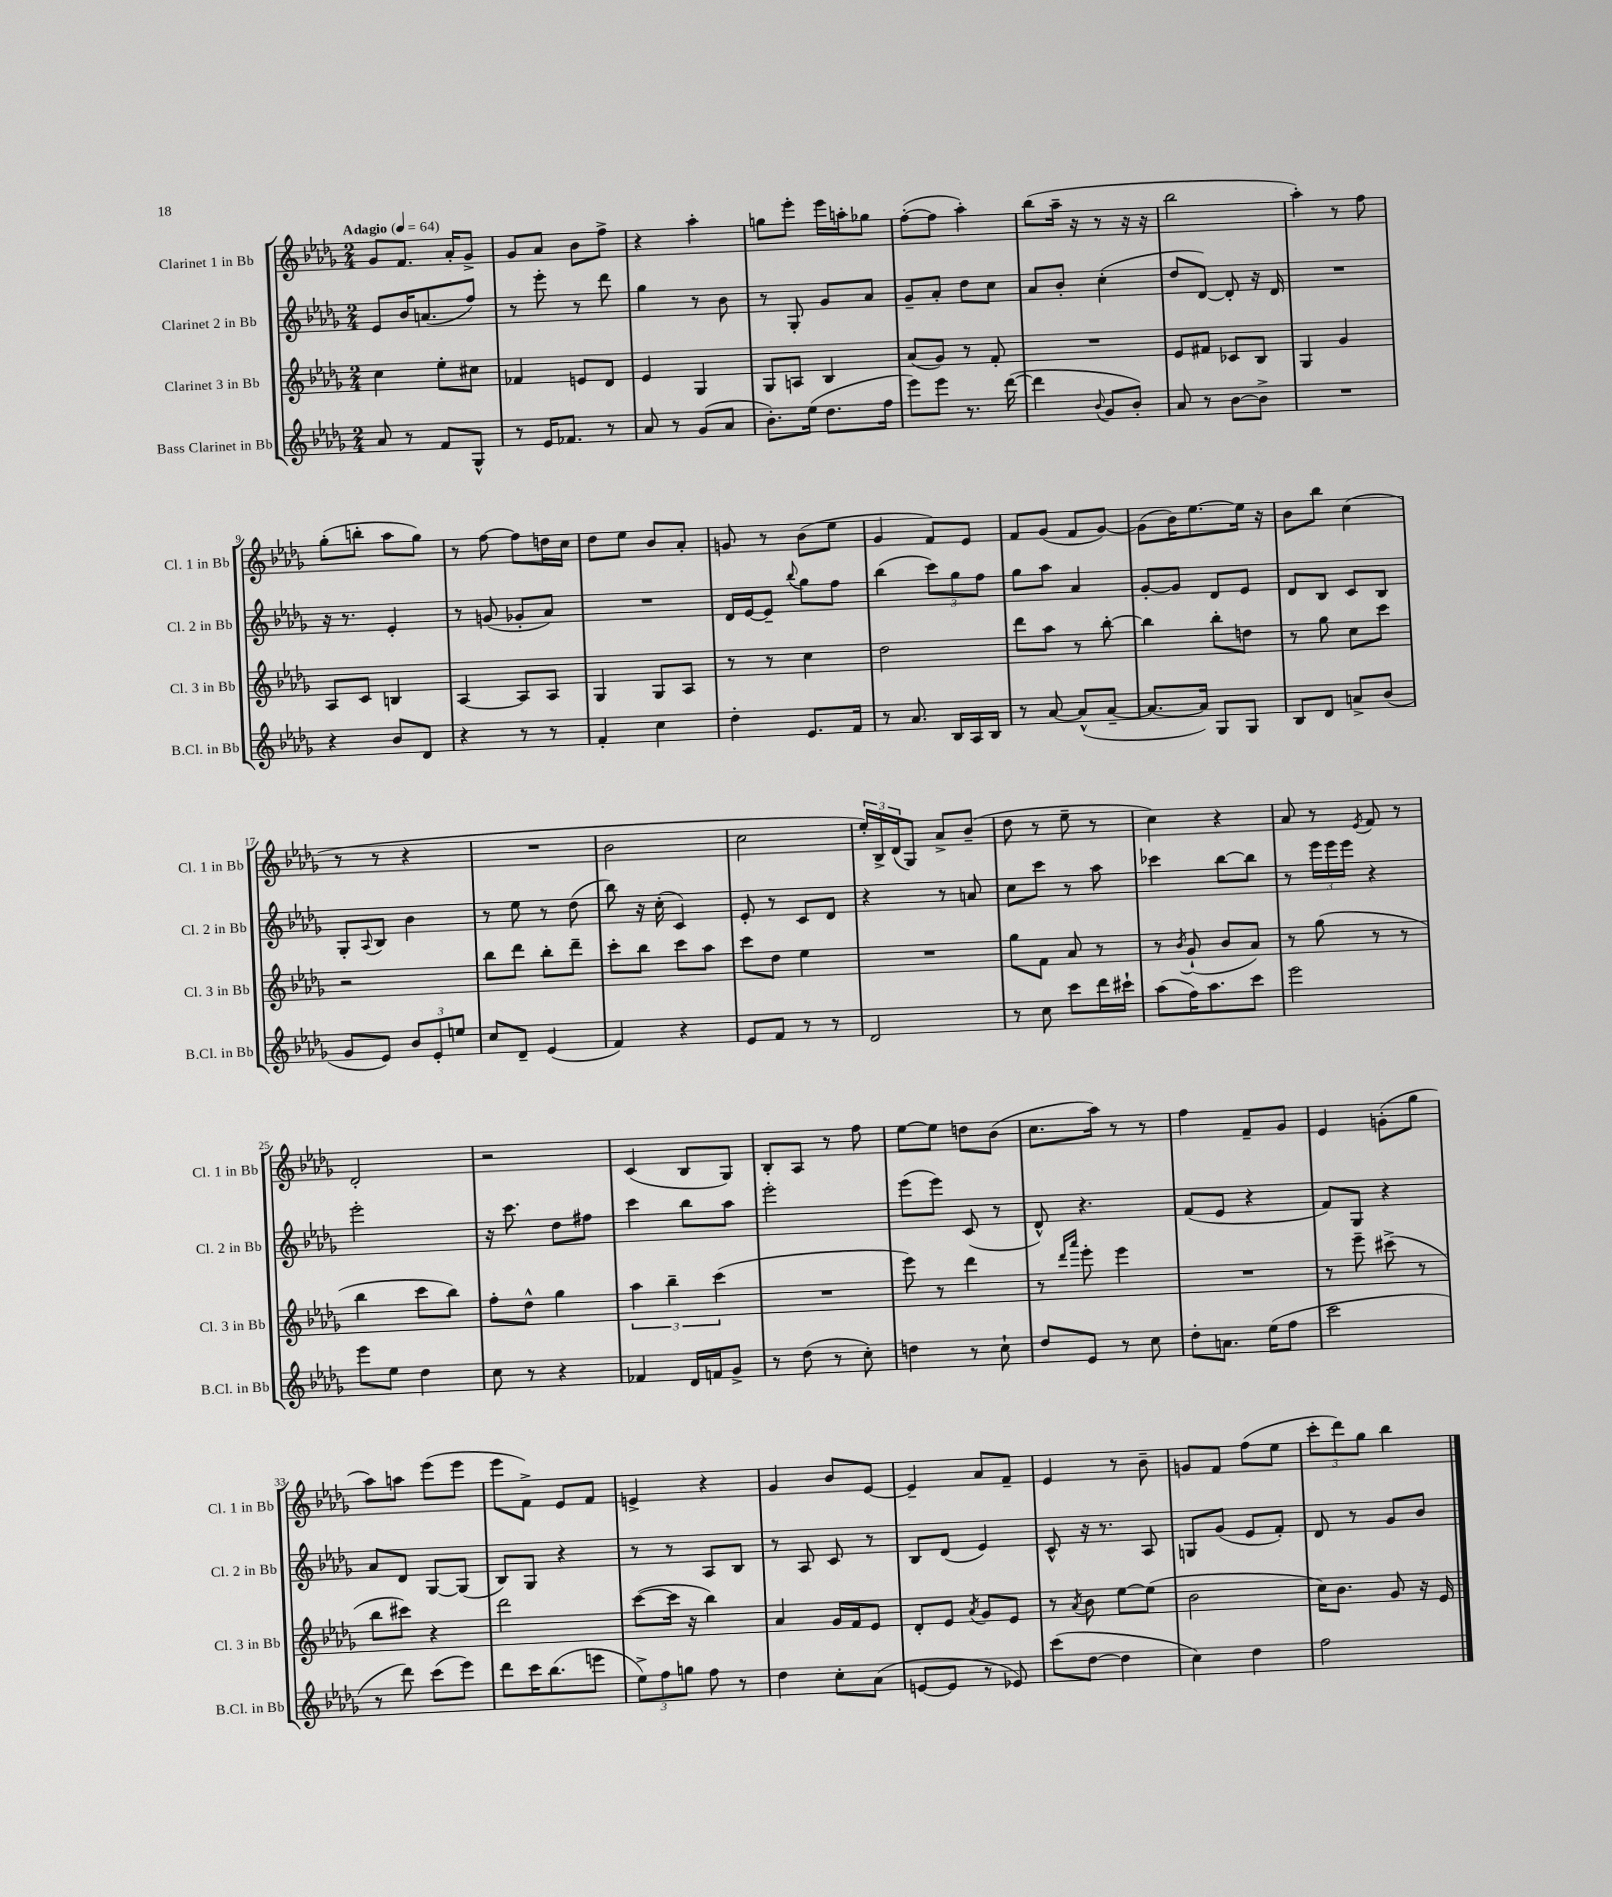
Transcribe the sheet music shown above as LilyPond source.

<<
\new StaffGroup <<
\new Staff = "s0" \with { instrumentName = "Clarinet 1 in Bb" shortInstrumentName = "Cl. 1 in Bb" } {
    \clef treble \key des \major \numericTimeSignature \time 2/4 \tempo "Adagio" 4 = 64
    ges'8 f'8. aes'16-. ges'8-> |
    ges'8 aes'8 bes'8 f''8-> |
    r4 aes''4-. |
    g''8 ees'''8-. ees'''16 a''16-. ges''8 |
    f''8~-.( f''8 aes''4-.) |
    bes''8( aes''16-- r16 r8 r16 r16 |
    bes''2 |
    aes''4-.) r8 f''8 |
    ges''8-.( b''8-. aes''8 ges''8) |
    r8 f''8~ f''8 d''16 c''16 |
    des''8 ees''8 bes'8 aes'8-. |
    g'8 r8 bes'8( ees''8 |
    ges'4 f'8) ees'8 |
    f'8 ges'8( f'8 ges'8~) |
    ges'8( bes'16) ees''8.~ ees''16 r16 |
    bes'8 bes''8 c''4( |
    r8 r8 r4 |
    R2 |
    bes'2 |
    c''2 |
    \tuplet 3/2 { ees''16-.) bes16-> des'16( } ges8) aes'8-> bes'8--( |
    des''8 r8 ees''8-- r8 |
    c''4) r4 |
    aes'8 r8 \acciaccatura { ees'8 } f'8 r8 |
    des'2-. |
    r2 |
    c'4( bes8 ges8) |
    bes8-. aes8 r8 f''8 |
    ees''8~ ees''8 d''8 bes'8( |
    c''8. aes''16) r8 r8 |
    f''4 f'8-- ges'8 |
    ees'4 g'8-.( ges''8 |
    aes''8) a''8 ees'''8( ees'''8 |
    ees'''8 f'8->) ees'8 f'8 |
    e'4-> r4 |
    ges'4 bes'8 ees'8~ |
    ees'4-- aes'8 f'8-- |
    ees'4 r8 bes'8-- |
    g'8 f'8 f''8( ees''8 |
    \tuplet 3/2 { c'''8-. des'''8) ges''8 } bes''4 \bar "|." |
}
\new Staff = "s1" \with { instrumentName = "Clarinet 2 in Bb" shortInstrumentName = "Cl. 2 in Bb" } {
    \clef treble \key des \major \numericTimeSignature \time 2/4
    ees'8 bes'16 a'8.( f''8) |
    r8 ees'''8-. r8 des'''8 |
    ges''4 r8 bes'8 |
    r8 ges8-. ges'8 aes'8 |
    ges'8-- aes'8-. des''8 c''8 |
    aes'8 bes'8-. c''4-.( |
    des''8 des'8~) des'8-. r16 des'16 |
    R2 |
    r16 r8. ees'4-. |
    r8 g'8( ges'8-. aes'8) |
    R2 |
    des'16 ees'16~ ees'8-- \appoggiatura { bes''8 } ges''8 f''8 |
    bes''4( \tuplet 3/2 { c'''8) ges''8 f''8 } |
    ges''8 aes''8 aes'4 |
    ges'8~-. ges'8 des'8 ees'8 |
    des'8 bes8 c'8 bes8 |
    ges8-. \appoggiatura { aes8 } bes8 bes'4 |
    r8 ees''8 r8 des''8( |
    bes''8) r16 c''16-.( c'4) |
    ees'8-. r8 c'8 des'8 |
    r4 r8 a'8 |
    c''8 c'''8 r8 aes''8 |
    ces'''4 bes''8~ bes''8 |
    r8 \tuplet 3/2 { ees'''16 ees'''16 ees'''16 } r4 |
    ees'''2-. |
    r16 c'''8. des''8 fis''8 |
    c'''4 bes''8 aes''8 |
    ees'''2-. |
    ees'''8( ees'''8) c'8( r8 |
    des'8-^) r4. |
    f'8( ees'8 r4 |
    f'8) ges8 r4 |
    aes'8 des'8 ges8~ ges8( |
    bes8) ges8 r4 |
    r8 r8 aes8 bes8 |
    r8 aes8 c'8 r8 |
    bes8 des'8( ees'4) |
    c'8-^ r16 r8. aes8 |
    g8 ges'8( ees'8 f'8-.) |
    des'8 r8 ges'8 bes'8 \bar "|." |
}
\new Staff = "s2" \with { instrumentName = "Clarinet 3 in Bb" shortInstrumentName = "Cl. 3 in Bb" } {
    \clef treble \key des \major \numericTimeSignature \time 2/4
    c''4 ees''8-. cis''8 |
    fes'4 e'8 des'8 |
    ees'4 ges4 |
    ges8 a8 bes4 |
    aes'8( ges'8) r8 f'8-. |
    R2 |
    ees'8 fis'8 ces'8 bes8 |
    ges4 ges'4 |
    aes8 c'8 b4 |
    aes4~ aes8 aes8 |
    ges4 ges8 aes8 |
    r8 r8 c''4 |
    des''2 |
    des'''8 aes''8 r8 bes''8~-. |
    bes''4 bes''8-. d''8 |
    r8 ges''8 c''8 c'''8 |
    r2 |
    bes''8 des'''8 bes''8-. des'''8-- |
    c'''8-. bes''8 c'''8 aes''8 |
    c'''8 des''8 ees''4 |
    R2 |
    ges''8 f'8 aes'8 r8 |
    r8 \acciaccatura { bes'8 } ges'8-!( bes'8 aes'8) |
    r8 ges''8( r8 r8 |
    bes''4 c'''8 bes''8) |
    f''8-. des''8-^ ges''4 |
    \tuplet 3/2 { aes''4 bes''4-- c'''4( } |
    R2 |
    ees'''8) r8 des'''4 |
    r8 \grace { des'''16 aes'''16 } ees'''8-. ees'''4 |
    R2 |
    r8 ees'''8-- cis'''8->( r8 |
    bes''8 cis'''8) r4 |
    des'''2 |
    c'''8~( c'''16 r16 bes''4) |
    aes'4 ges'16 f'16 ees'8 |
    des'8-. ees'8 \acciaccatura { aes'8 } ges'8 ees'8 |
    r8 \acciaccatura { aes'8 } bes'8 ees''8~ ees''8( |
    bes'2 |
    c''16) bes'8. ges'8 r16 ees'16 \bar "|." |
}
\new Staff = "s3" \with { instrumentName = "Bass Clarinet in Bb" shortInstrumentName = "B.Cl. in Bb" } {
    \clef treble \key des \major \numericTimeSignature \time 2/4
    aes'8 r8 f'8 ges8-^ |
    r8 ees'16 fes'8. r8 |
    aes'8 r8 ges'8( aes'8 |
    bes'8.-.) ees''16( des''8. f''16 |
    ees'''8) ees'''8 r8. des'''16~( |
    des'''4 \appoggiatura { bes'8 } ges'8 bes'8-.) |
    aes'8 r8 bes'8~ bes'8-> |
    R2 |
    r4 bes'8 des'8 |
    r4 r8 r8 |
    f'4-. c''4 |
    des''4-. ees'8. f'16 |
    r8 aes'8. bes16 aes16 bes16 |
    r8 aes'8~ aes'8-^( aes'8~-- |
    aes'8.~ aes'16) ges8 ges8 |
    bes8 des'8 a'8-> bes'8( |
    ges'8 ees'8) \tuplet 3/2 { bes'8 ees'8-. e''8 } |
    c''8 des'8-- ees'4( |
    f'4) r4 |
    ees'8 f'8 r8 r8 |
    des'2 |
    r8 c''8 c'''8 des'''16 cis'''16-! |
    aes''8( f''16) aes''8. c'''8 |
    ees'''2 |
    ees'''8 ees''8 des''4 |
    c''8 r8 r4 |
    fes'4 des'16 f'16 ges'8-> |
    r8 des''8( r8 c''8-.) |
    d''4 r8 c''8-! |
    des''8 ees'8 r8 c''8 |
    des''8-. a'8. ees''16( f''8 |
    c'''2 |
    r8 des'''8) c'''8( ees'''8) |
    des'''8 c'''16 bes''8.( e'''8 |
    \tuplet 3/2 { ees''8->) f''8 g''8 } f''8 r8 |
    des''4 c''8-. aes'8( |
    e'8~ e'8 r8 ees'8) |
    c'''8( des''8~ des''4 |
    c''4) des''4 |
    f''2 \bar "|." |
}
>>
>>
